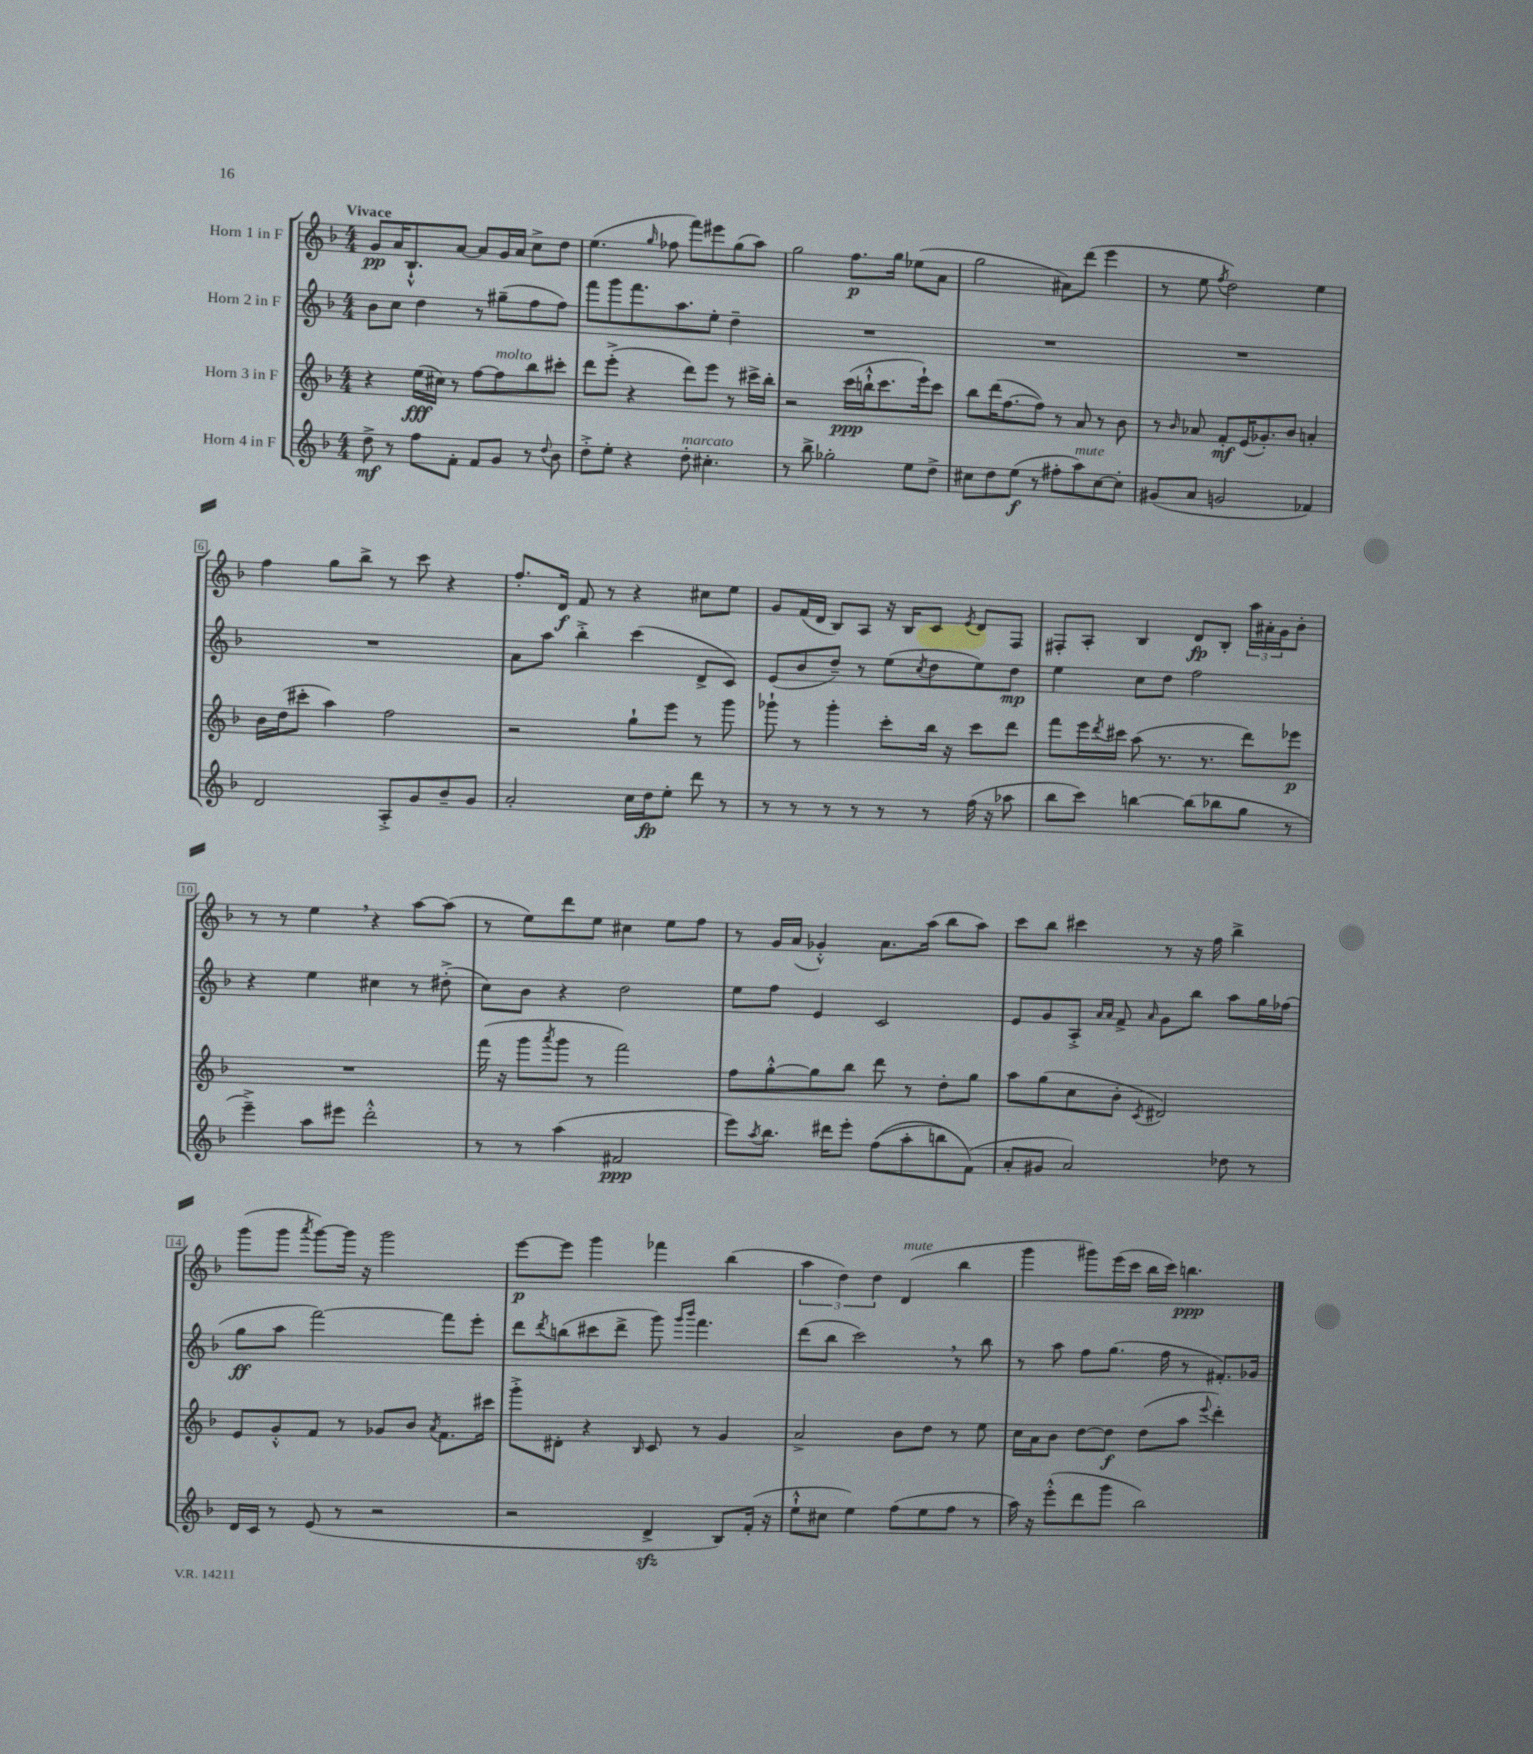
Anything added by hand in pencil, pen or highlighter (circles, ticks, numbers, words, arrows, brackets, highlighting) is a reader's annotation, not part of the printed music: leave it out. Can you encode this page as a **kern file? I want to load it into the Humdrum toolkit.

**kern	**dynam	**kern	**dynam	**kern	**dynam	**kern	**dynam
*part4	*part4	*part3	*part3	*part2	*part2	*part1	*part1
*staff4	*staff4	*staff3	*staff3	*staff2	*staff2	*staff1	*staff1
*I"Horn 4 in F	*	*I"Horn 3 in F	*	*I"Horn 2 in F	*	*I"Horn 1 in F	*
*clefG2	*	*clefG2	*	*clefG2	*	*clefG2	*
*k[b-]	*	*k[b-]	*	*k[b-]	*	*k[b-]	*
*M4/4	*	*M4/4	*	*M4/4	*	*M4/4	*
=1	=1	=1	=1	=1	=1	=1	=1
!	!	!	!	!	!	!LO:TX:a:B:t=Vivace	!
8dd^\	mf	4r	.	8b-\L	.	8g/L	pp
8r	.	.	.	8cc\J	.	16a/K	.
.	.	.	.	.	.	8.B-`^^/	.
8ff\L	.	(16ee\LL	fff	4dd\	.	.	.
.	.	16cc#X\JJ)	.	.	.	.	.
8f'\J	.	8r	.	.	.	[8a/J	.
8f/L	.	[8ff\L	.	8r	.	8a/L]	.
!	!	!LO:TX:a:i:t=molto	!	!	!	!	!
8g/J	.	8ff\]	.	(8gg#X~\L	.	16g/L	.
.	.	.	.	.	.	16a/JJ	.
8r	.	8bb-\	.	8ff\	.	8cc^\L	.
8qqdd/	.	.	.	.	.	.	.
8b-\	.	8ccc#X'\J	.	8ff\J)	.	8dd\J	.
=2	=2	=2	=2	=2	=2	=2	=2
8dd'^\L	.	8ddd\L	.	8fff\L	.	(4.ee\	.
8ee'\J	.	(8eee'^\J	.	8ggg\	.	.	.
4r	.	4r	.	8.fff\	.	.	.
.	.	.	.	.	.	16qqgg/	.
.	.	.	.	.	.	8ff-X\	.
.	.	.	.	8.aa\	.	.	.
!LO:TX:a:i:t=marcato	!	!	!	!	!	!	!
8dd'\	.	8ddd\L)	.	.	.	8fff\L)	.
4.cc#X'\	.	8eee\J	.	8ee'\J	.	8eee#X\	.
.	.	8r	.	4dd~\	.	(8gg\	.
.	.	16ccc#X^\LL	.	.	.	8aa\J)	.
.	.	16bb-'\JJ	.	.	.	.	.
=3	=3	=3	=3	=3	=3	=3	=3
8r	.	2r	.	1r	.	2gg\	.
8bb-^\	.	.	.	.	.	.	.
2gg-X'\	.	.	.	.	.	.	.
.	.	(16ccc\LL	ppp	.	.	8.ff\L	p
.	.	16bbn`^^\J	.	.	.	.	.
.	.	8.ccc\	.	.	.	.	.
.	.	.	.	.	.	16gg\Jk	.
8ee\L	.	.	.	.	.	(8ee-X\L	.
.	.	16eee`\k)	.	.	.	.	.
8dd^\J	.	8ccc\J	.	.	.	8a\J	.
=4	=4	=4	=4	=4	=4	=4	=4
8cc#X\L	.	8bb-\L	.	1r	.	2gg\	.
8dd\	.	(16ddd\K	.	.	.	.	.
.	.	[8.ff\	.	.	.	.	.
(8ee\J	f	.	.	.	.	.	.
8r	.	8ff\J])	.	.	.	.	.
8ff#X'\L	.	8r	.	.	.	8a#X\L)	.
!LO:TX:a:i:t=mute	!	!	!	!	!	!	!
8aa\)	.	8a/	.	.	.	(8ddd\J	.
[8cc#\	.	8r	.	.	.	4eee\	.
8cc#'\J]	.	8b-\	.	.	.	.	.
=5	=5	=5	=5	=5	=5	=5	=5
(8g#X/L	.	8r	.	1r	.	8r	.
.	.	16qqb-/	.	.	.	.	.
8a/J	.	8a-X/	.	.	.	8ee\	.
.	.	.	.	.	.	8qff/	.
2gn/	.	8f'/L	mf	.	.	2dd\)	.
.	.	(16e/K	.	.	.	.	.
.	.	8.g-X'/)	.	.	.	.	.
.	.	8b-/J	.	.	.	.	.
4f-X/)	.	4an'/	.	.	.	4ee\	.
!!LO:LB:g=z
=6	=6	=6	=6	=6	=6	=6	=6
2d/	.	16b-\LL	.	1r	.	4ff\	.
.	.	(16dd\J	.	.	.	.	.
.	.	8ccc#X'\J	.	.	.	.	.
.	.	4aa\)	.	.	.	8gg\L	.
.	.	.	.	.	.	8bb-^\J	.
8A'^/L	.	2ff\	.	.	.	8r	.
8g/	.	.	.	.	.	8ccc\	.
8b-~/	.	.	.	.	.	4r	.
8g/J	.	.	.	.	.	.	.
=7	=7	=7	=7	=7	=7	=7	=7
2a'/	.	2r	.	8a\L	.	8.ff'/L	.
.	.	.	.	8aa\J	.	.	.
.	.	.	.	.	.	16d/Jk	f
.	.	.	.	4bb-'^\	.	8f/	.
.	.	.	.	.	.	8r	.
16cc\LL	.	8gg`\L	.	(4ccc\	.	4r	.
16dd\J	fp	.	.	.	.	.	.
8ee'\J	.	8eee\J	.	.	.	.	.
8ddd\	.	8r	.	8d^/L	.	8cc#X\L	.
8r	.	8ggg\	.	8c/J)	.	8ee\J	.
=8	=8	=8	=8	=8	=8	=8	=8
8r	.	8ggg-X`\	.	(8e/L	.	8g/L	.
8r	.	8r	.	8b-/	.	(16f/L	.
.	.	.	.	.	.	16d/JJ	.
8r	.	4ggg-'\	.	8dd~/J)	.	8B-/L)	.
8r	.	.	.	8r	.	8A/J	.
8r	.	8ccc'\L	.	(8ee\L	.	16r	.
.	.	.	.	.	.	16B-/KL	.
.	.	.	.	8qcc/	.	.	.
8r	.	16bb-\Jk	.	8dd\	.	8c/J	.
.	.	16r	.	.	.	.	.
.	.	.	.	.	.	8qe/	.
(16ff\	.	8ccc\L	.	8ee\)	.	8d/L	.
16r	.	.	.	.	.	.	.
8aa-X\	.	8ddd\J	.	8dd\J	mp	8F/J	.
=9	=9	=9	=9	=9	=9	=9	=9
8bb-\L	.	8fff\L	.	4ee\	.	8F#X'/L	.
8ccc\J)	.	16eee\L	.	.	.	8A'/J	.
.	.	8qddd/	.	.	.	.	.
.	.	16ccc#X\JJ	.	.	.	.	.
[4bbn\	.	(8aa\	.	8cc\L	.	4B-/	.
.	.	8.r	.	8dd\J	.	.	.
(8bb\L]	.	.	.	2ff\	.	8d/L	fp
.	.	8.r	.	.	.	.	.
8bb-X\	.	.	.	.	.	8B-'/J	.
8gg\J	.	8ddd\L)	.	.	.	24aa\LL	.
.	.	.	.	.	.	24a#X'\	.
.	.	.	.	.	.	24g\J	.
8r	.	8eee-X\J	p	.	.	8b-'\J	.
!!LO:LB:g=z
=10	=10	=10	=10	=10	=10	=10	=10
4eee~^\)	.	1r	.	4r	.	8r	.
.	.	.	.	.	.	8r	.
8aa\L	.	.	.	4ee\	.	4ee,\	.
8eee#X\J	.	.	.	.	.	.	.
2ddd'^^\	.	.	.	4cc#X\	.	4r	.
.	.	.	.	8r	.	[8aa\L	.
.	.	.	.	(8dd#X'^\	.	(8aa\J]	.
=11	=11	=11	=11	=11	=11	=11	=11
8r	.	(16fff\	.	8cc\L)	.	8r	.
.	.	16r	.	.	.	.	.
8r	.	8ggg\L	.	8b-\J	.	8ee\L)	.
.	.	8qaaa/	.	.	.	.	.
(4aa\	.	8ggg\J	.	4r	.	8ddd\	.
.	.	8r	.	.	.	8ee\J	.
2f#X/	ppp	2fff\)	.	2dd\	.	4cc#X\	.
.	.	.	.	.	.	8ee\L	.
.	.	.	.	.	.	8ff\J	.
=12	=12	=12	=12	=12	=12	=12	=12
8eee\L)	.	8ff\L	.	8ee\L	.	8r	.
8qaa/	.	.	.	.	.	.	.
8.bb-\J	.	[8gg'^^\	.	8ff\J	.	16g/LL	.
.	.	.	.	.	.	(16a/JJ	.
.	.	8gg\]	.	4e/	.	4g-X'^^/)	.
16ddd#X\KL	.	.	.	.	.	.	.
8eee'\J	.	8bb-\J	.	.	.	.	.
((8ff\L	.	8ddd\	.	2c/	.	8.a\L	.
8aa'\	.	8r	.	.	.	.	.
.	.	.	.	.	.	(16aa\Jk	.
8bbn\)	.	8dd'\L	.	.	.	8bb-\L	.
(8f\J)	.	8gg\J	.	.	.	8aa\J)	.
=13	=13	=13	=13	=13	=13	=13	=13
8a'/L	.	8aa\L	.	8e/L	.	8ccc\L	.
8g#X/J	.	(8gg\	.	8g/	.	8bb-\J	.
2a/)	.	8cc\	.	8A'^/J	.	4ccc#X\	.
.	.	.	.	16qqa/LL	.	.	.
.	.	.	.	16qqa/JJ	.	.	.
.	.	8b-'\J	.	8f^/	.	.	.
.	.	8qc/	.	16qqa/	.	.	.
.	.	2d#X/)	.	8g\L	.	8r	.
.	.	.	.	8bb-\J	.	16r	.
.	.	.	.	.	.	16ff\	.
8dd-X\	.	.	.	8aa\L	.	4bb-^\	.
8r	.	.	.	16gg\L	.	.	.
.	.	.	.	(16ff-X\JJ	.	.	.
!!LO:LB:g=z
=14	=14	=14	=14	=14	=14	=14	=14
16d/LL	.	8e/L	.	8gg\L	ff	(8ggg\L	.
16c/JJ	.	.	.	.	.	.	.
8r	.	8g'^^/	.	8aa\J	.	8ggg\J	.
.	.	.	.	.	.	8qaaa/	.
(8e/	.	8f/J	.	[2fff\)	.	[8ggg\L)	.
8r	.	8r	.	.	.	16ggg\Jk]	.
.	.	.	.	.	.	16r	.
2r	.	8g-X/L	.	.	.	2ggg\	.
.	.	8b-/J	.	.	.	.	.
.	.	8qa/	.	.	.	.	.
.	.	8.f\L	.	8fff\L]	.	.	.
.	.	.	.	8eee'\J	.	.	.
.	.	16ccc#X\Jk	.	.	.	.	.
=15	=15	=15	=15	=15	=15	=15	=15
2r	.	8ggg'^\L	.	8ddd\L	.	[8eee\L	p
.	.	.	.	8qddd/	.	.	.
.	.	8d#X'\J	.	(8bbn\	.	8eee\J]	.
.	.	4r	.	8ccc#X\	.	4ggg\	.
.	.	.	.	8ddd^\J	.	.	.
.	.	16qqB-/	.	.	.	.	.
4dzz^/	.	8c/	.	8ggg\)	.	4fff-X\	.
.	.	.	.	16qqggg/LL	.	.	.
.	.	.	.	16qqbbb-/JJ	.	.	.
.	.	8r	.	4.fff\	.	.	.
8B-/L)	.	4g/	.	.	.	(4bb-\	.
(16f'/Jk	.	.	.	.	.	.	.
16r	.	.	.	.	.	.	.
=16	=16	=16	=16	=16	=16	=16	=16
8ee`^^\L	.	2a^/	.	(8ddd\L	.	6aa\	.
8cc#X\J	.	.	.	8bb-\J	.	.	.
.	.	.	.	.	.	6dd\)	.
4ee\)	.	.	.	2ccc,\)	.	.	.
.	.	.	.	.	.	6dd\	.
!	!	!	!	!	!	!LO:TX:a:i:t=mute	!
(8ff\L	.	8b-\L	.	.	.	(4d/	.
8ee\	.	8dd\J	.	.	.	.	.
8ff\J	.	8r	.	8r	.	4bb-\	.
8r	.	8ee\	.	8bb-\	.	.	.
=17	=17	=17	=17	=17	=17	=17	=17
16aa\)	.	16cc\LL	.	8r	.	4ggg\	.
16r	.	16a\J	.	.	.	.	.
(8eee'^^\L	.	8b-\J	.	8aa\	.	.	.
8ddd\	.	[8dd\L	.	8ff\L	.	8ggg#X\L)	.
8ggg\J	.	8dd\J]	f	(8.gg\J	.	(16eee\L	.
.	.	.	.	.	.	16ccc\JJ	.
2bb-\)	.	(8dd\L	.	.	.	16bb-\LL	.
.	.	.	.	16ff\	.	16ccc\JJ)	.
.	.	8aa\J	.	8r	.	4.bbn\	ppp
.	.	8qqeee/	.	.	.	.	.
.	.	4ddd'\)	.	8.f#X'/L)	.	.	.
.	.	.	.	16g-X/Jk	.	.	.
==	==	==	==	==	==	==	==
*-	*-	*-	*-	*-	*-	*-	*-
